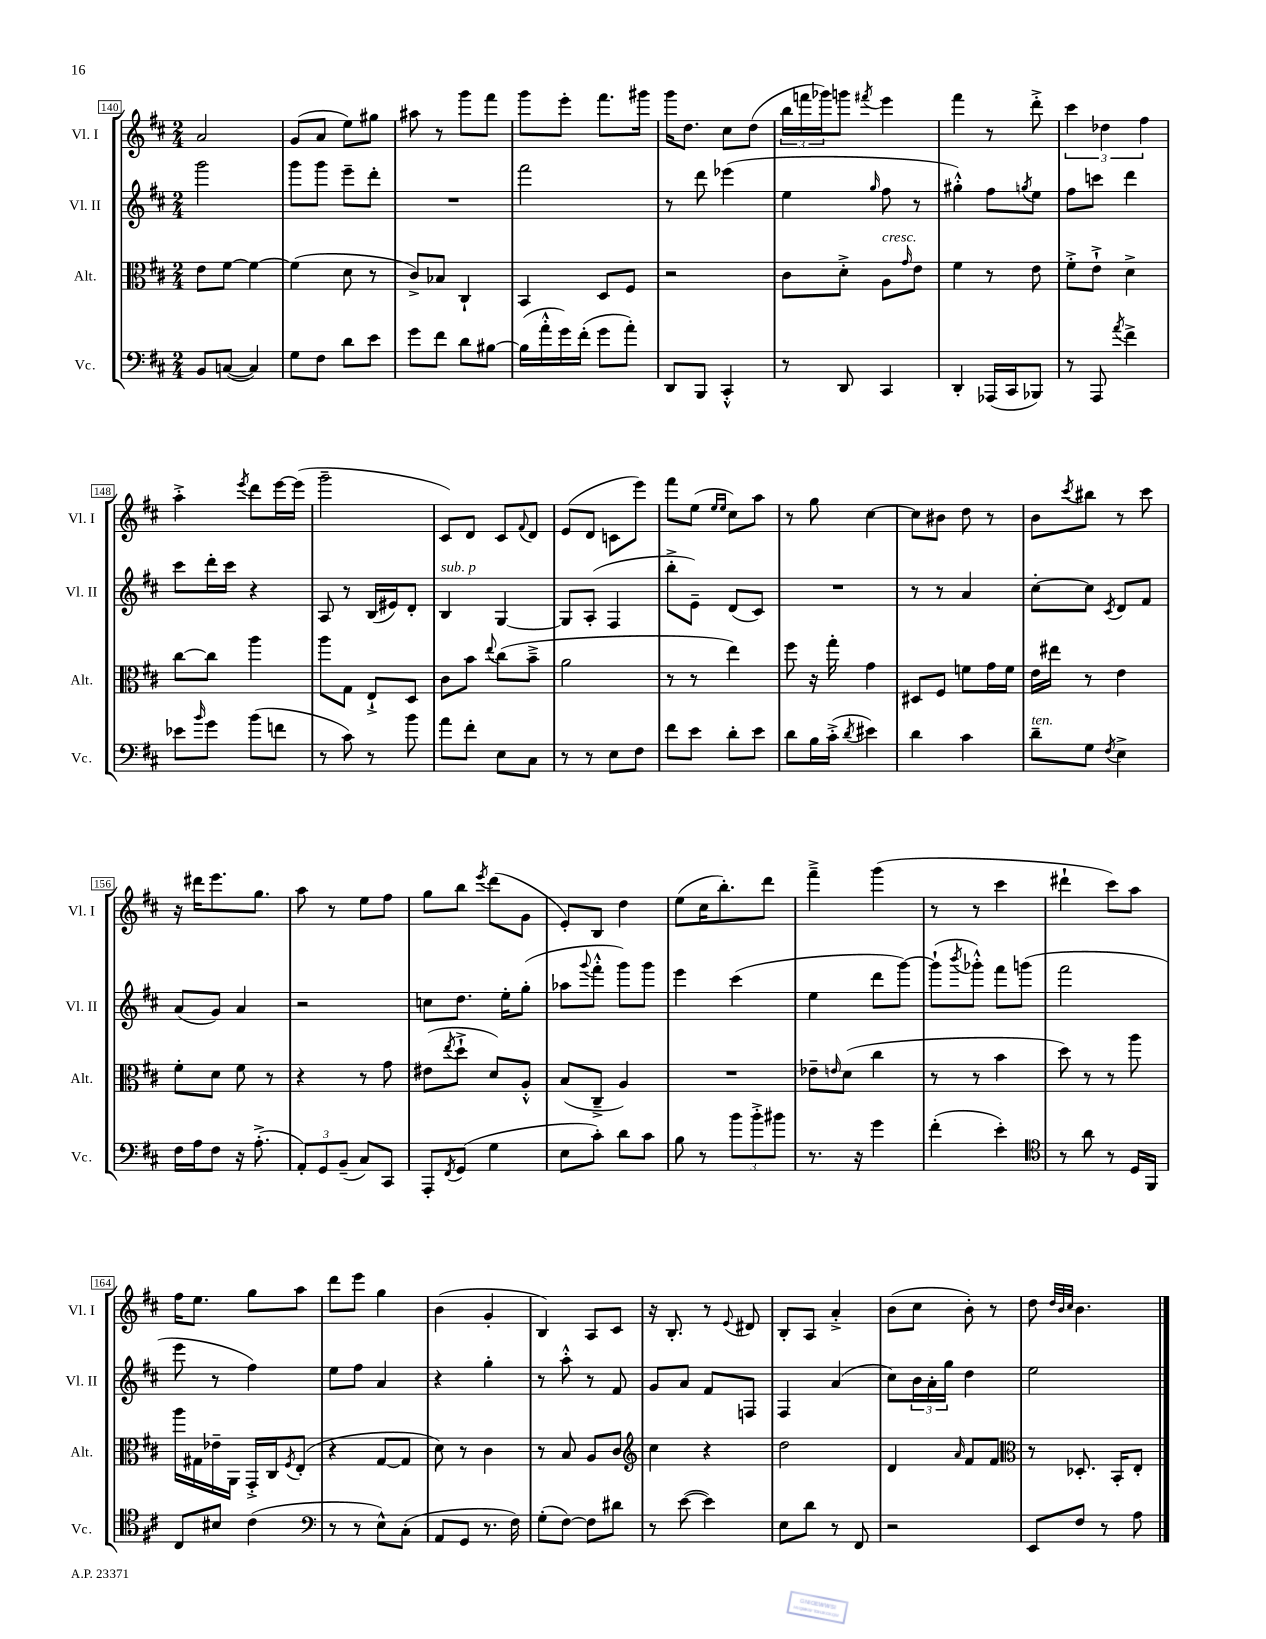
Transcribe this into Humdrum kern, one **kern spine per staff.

**kern	**kern	**kern	**kern
*staff4	*staff3	*staff2	*staff1
*clefF4	*clefC3	*clefG2	*clefG2
*k[f#c#]	*k[f#c#]	*k[f#c#]	*k[f#c#]
*M2/4	*M2/4	*M2/4	*M2/4
8BB	8e	2ggg	2a
([8C	[8f#	.	.
4C])	4f#_	.	.
=	=	=	=
8G	(4f#]	8ggg	(8g
8F#	.	8ggg	8a
8d	8d	8eee~	8ee)
8e	8r	8ddd'	8gg#
=	=	=	=
8g	8c#^)	2r	8aa#
8f#	8B-	.	8r
8d	4C#`	.	8ggg
[8B#	.	.	8fff#
=	=	=	=
(16B#]	4BB	2fff#	8ggg
16a'^^	.	.	.
16g)	.	.	8eee'
(16f#'	.	.	.
8g	8D	.	8.fff#
8a')	8F#	.	.
.	.	.	16ggg#
=	=	=	=
8DD	2r	8r	16ggg
.	.	.	8.dd
8BBB	.	8ddd	.
4CC#'^^	.	(4eee-	8cc#
.	.	.	(8dd
=	=	=	=
8r	8c#	4ee	24bb
.	.	.	24fff
.	.	.	24ggg-)
8DD	8d'^	.	8ggg
.	.	16qqgg	8qfff#
4CC#	8A	8ff#	4eee
.	16qqg	.	.
.	8e	8r	.
=	=	=	=
4DD'	4f#	4gg#'^^)	4fff#
(16AAA-	8r	8ff#	8r
16CC#	.	.	.
.	.	8qgg	.
8BBB-)	8e	8ee	8ddd'^
=	=	=	=
8r	8f#'^	8ff#	6ccc#
8AAA	8e`^	8ccc	.
.	.	.	6dd-
8qa	.	.	.
4f#^	4d^	4ddd	.
.	.	.	6ff#
=	=	=	=
8e-	[8cc#	8ccc#	4aa'^
16qqb	.	.	.
8g	8cc#]	16ddd'	.
.	.	16ccc#	.
.	.	.	8qeee
(8b	4aa	4r	8ddd
8f	.	.	[16eee
.	.	.	(16eee]
=	=	=	=
8r	8aa	8A	2ggg~
8c#)	8G	8r	.
8r	8E`^	(16B	.
.	.	16e#)	.
8b	8D	8d'	.
=	=	=	=
8a	8c#	4B	8c#)
8f#'	8b	.	8d
.	8qqee	.	.
8E	(8cc#	[4G	8c#
.	.	.	8qqf#
8C#	8b~^	.	8d
=	=	=	=
8r	2a	8G]	(8e
8r	.	(8A'	8d
8E	.	4F#	8c
8F#	.	.	8eee)
=	=	=	=
8f#	8r	8bb'^	8fff#
8e	8r	8e~)	(8ee
.	.	.	16qqee
.	.	.	16qqee
8d'	4ee)	(8d	8cc#)
8e	.	8c#)	8aa
=	=	=	=
8d	8ff#	2r	8r
16B	16r	.	8gg
(16c#'^	16gg'	.	.
8qd	.	.	.
4e#)	4g	.	[4cc#
=	=	=	=
4d	8D#	8r	8cc#]
.	8F#	8r	8b#
4c#	8f	4a	8dd
.	16g	.	8r
.	16f	.	.
=	=	=	=
8d~	16e	[8cc#'	8b
.	16ee#	.	.
.	.	.	8qccc#
8G	8r	8cc#]	8bb#
8qF#	.	8qc#	.
4E^	4e	8d	8r
.	.	8f#	8ccc#
=	=	=	=
16F#	8f#'	(8a	16r
16A	.	.	16ddd#
8F#	8d	8g)	8.eee
16r	8f#	4a	.
(8.A'^	.	.	8.gg
.	8r	.	.
=	=	=	=
12AA')	4r	2r	8aa
12GG	.	.	.
.	.	.	8r
(12BB~	.	.	.
8C#)	8r	.	8ee
8CC#	8g	.	8ff#
=	=	=	=
8AAA'	(8e#	8cc	8gg
8qFF#	8qee	.	.
(8GG	8dd`^	8.dd	8bb
.	.	.	8qeee
4G	8d)	.	(8ddd
.	.	16ee'	.
.	8A'^^	(8gg'	8g
=	=	=	=
8E	(8B	8aa-	8e')
.	.	8qqggg	.
8c#')	8C#~^	8fff#'^^	8B
8d	4A)	8ggg)	4dd
8c#	.	8ggg	.
=	=	=	=
8B	2r	4eee	(8ee
8r	.	.	16cc#
.	.	.	8.bb')
12b	.	(4ccc#	.
12b'^	.	.	.
.	.	.	8ddd
12b#	.	.	.
=	=	=	=
8.r	8e-~	4ee	4fff#~^
.	16qqe	.	.
.	(8d	.	.
16r	.	.	.
4g	4cc#	8ddd	(4ggg
.	.	[8ggg)	.
=	=	=	=
(4f#'	8r	(8ggg`]	8r
.	.	8qbbb	.
.	8r	8ggg-'^^)	8r
4e')	4b	8fff#	4ccc#
.	.	(8ggg	.
=	=	=	=
*clefC4	*	*	*
8r	8dd)	2fff#	4ddd#`
8a	8r	.	.
8r	8r	.	8ccc#)
16D	8aa	.	8aa
16FF#	.	.	.
=	=	=	=
8C#	16aa	8eee	16ff#
.	16G#	.	8.ee
8B#	16e-~	8r	.
.	16AA	.	.
(4c#	16GG'^	4ff#)	8gg
.	16C#	.	.
.	8qF#	.	.
.	(8E'	.	8aa
=	=	=	=
*clefF4	*	*	*
8r	4r	8ee	8ddd
8r	.	8ff#	8eee
8E^^)	[8G	4a	4gg
(8C#'	8G]	.	.
=	=	=	=
8AA	8d)	4r	(4b
8GG	8r	.	.
8.r	4c#	4gg'	4g'
16F#)	.	.	.
=	=	=	=
(8G'	8r	8r	4B)
[8F#)	8B	8aa'^^	.
8F#]	8A	8r	8A
8d#	8c#	8f#	8c#
=	=	=	=
*	*clefG2	*	*
8r	4cc#	8g	16r
.	.	.	8.B'
([8e	.	8a	.
4e])	4r	8f#	8r
.	.	.	8qqe
.	.	8F	8d#
=	=	=	=
8E	2dd	4F#	8B'
8d	.	.	8A
8r	.	(4a	4a'^
8FF#	.	.	.
=	=	=	=
2r	4d	8cc#)	(8b
.	.	24b	8cc#
.	.	24a'	.
.	.	24gg	.
.	16qqa	.	.
.	8f#	4dd	8b')
.	8f#	.	8r
=	=	=	=
*	*clefC3	*	*
8EE	8r	2ee	8dd
.	.	.	32qqdd
.	.	.	32qqb
.	.	.	32qqcc#
8F#	8.D-'	.	4.b
8r	.	.	.
.	16BB'	.	.
8A	8E'	.	.
==	==	==	==
*-	*-	*-	*-
